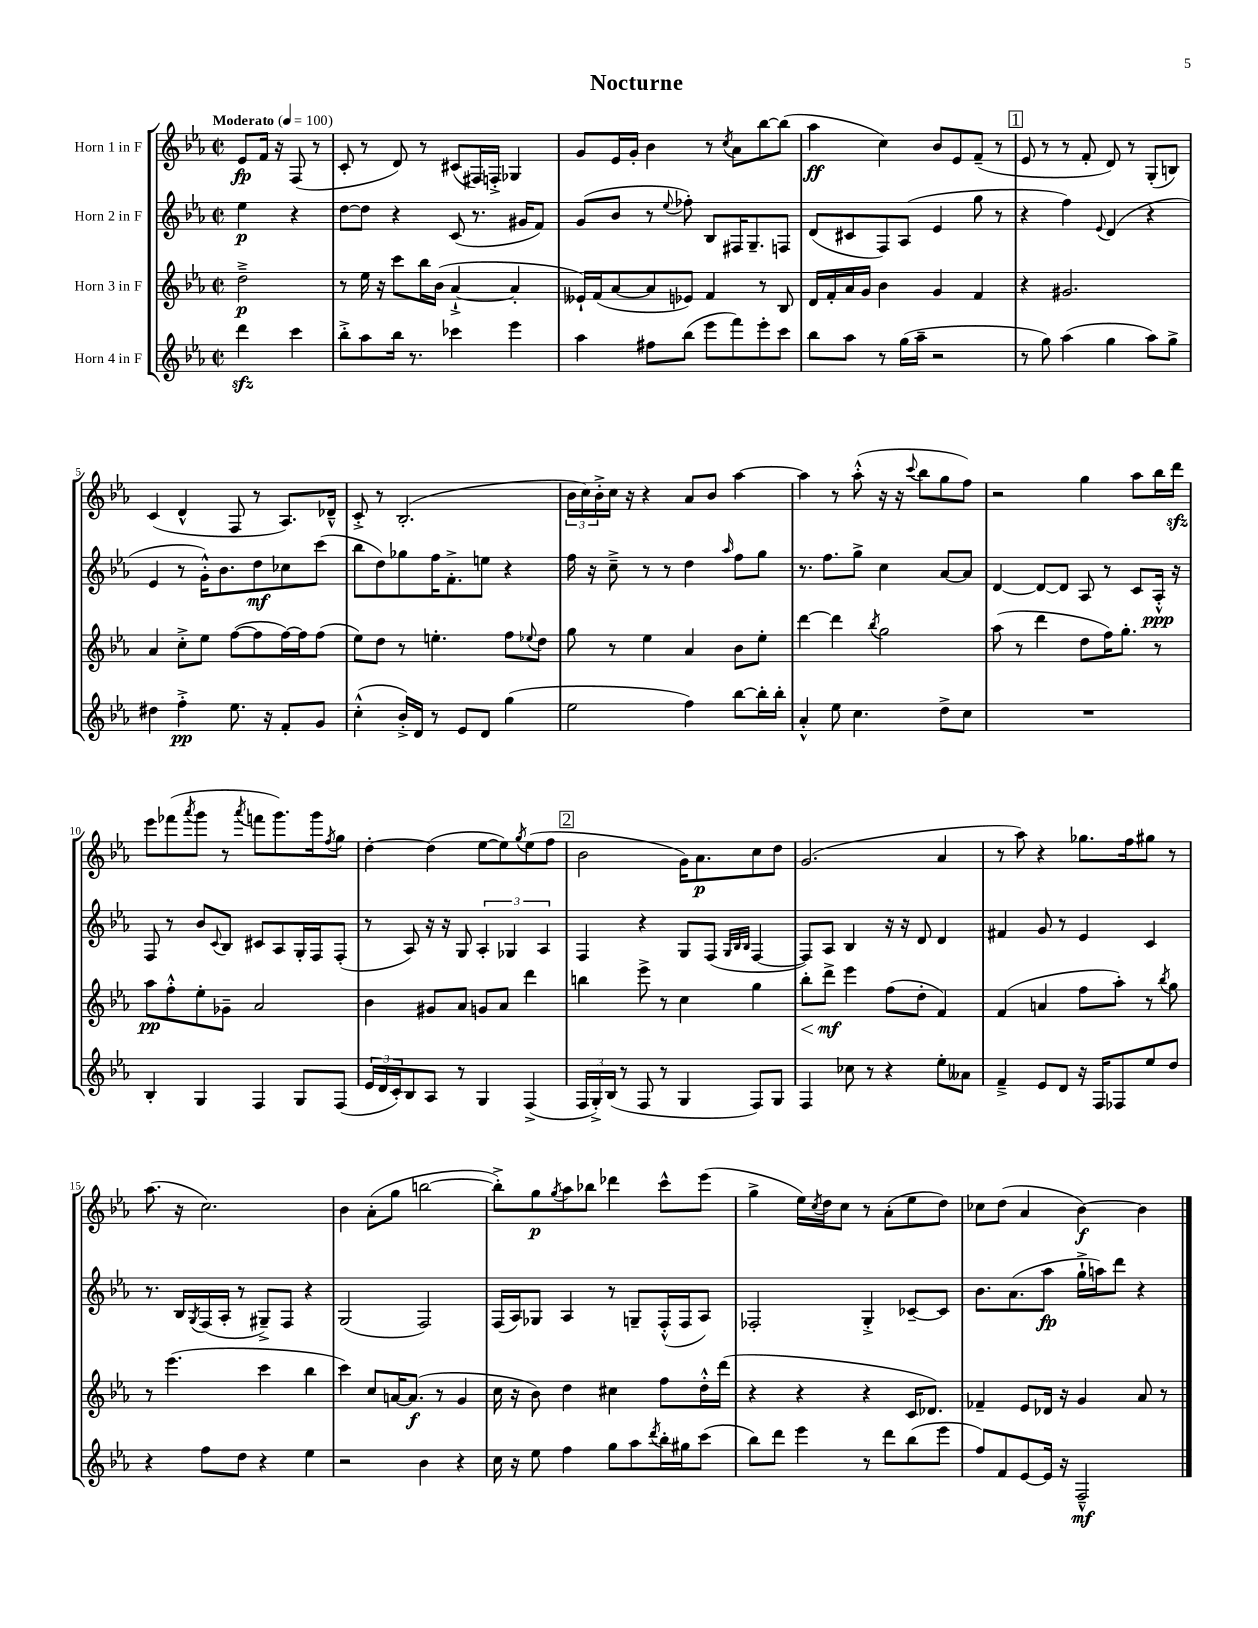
\header { title = "Nocturne" }
<<
\new StaffGroup <<
\new Staff = "s0" \with { instrumentName = "Horn 1 in F" } {
    \clef treble \key ees \major \defaultTimeSignature \time 2/2 \partial 2 \tempo "Moderato" 4 = 100
    ees'8\fp f'16 r16 f8( r8 |
    c'8-. r8 d'8) r8 cis'8( fis16) f16-.-> ges4 |
    g'8 ees'16 g'16-. bes'4 r8 \acciaccatura { c''8 } aes'8 bes''8~ bes''8( |
    aes''4\ff c''4) bes'8 ees'8 f'8--( r8 |
    \mark \markup { \box "1" } ees'8 r8 r8 f'8-. d'8) r8 g8-.( b8) |
    c'4( d'4-^ f8 r8 aes8.) des'16---^ |
    c'8-.-> r8 bes2.-.( |
    \tuplet 3/2 { bes'16 c''16) bes'16-.-> } c''16 r16 r4 aes'8 bes'8 aes''4~ |
    aes''4 r8 aes''8-.-^( r16 r16 \appoggiatura { c'''8 } bes''8 g''8 f''8) |
    r2 g''4 aes''8 bes''16 d'''16\sfz |
    ees'''8 fes'''8( \acciaccatura { aes'''8 } g'''8 r8 \acciaccatura { aes'''8 } f'''8 g'''8.) g'''16 \acciaccatura { f''8 } g''8 |
    d''4~-. d''4( ees''8~ ees''8) \acciaccatura { g''8 } ees''8( f''8 |
    \mark \markup { \box "2" } bes'2 g'16) aes'8.\p c''8 d''8 |
    g'2.( aes'4 |
    r8 aes''8) r4 ges''8. f''16 gis''8 r8 |
    aes''8.( r16 c''2.) |
    bes'4 aes'8-.( g''8 b''2~ |
    b''8-.->) g''8\p \acciaccatura { g''8 } aes''8 bes''8 des'''4 c'''8-^ ees'''8( |
    g''4-> ees''16) \acciaccatura { c''8 } d''16 c''8 r8 aes'8-.( ees''8 d''8) |
    ces''8 d''8( aes'4 bes'4~\f) bes'4 \bar "|." |
}
\new Staff = "s1" \with { instrumentName = "Horn 2 in F" } {
    \clef treble \key ees \major \defaultTimeSignature \time 2/2 \partial 2
    ees''4\p r4 |
    d''8~ d''8 r4 c'8( r8. gis'16 f'8) |
    g'8( bes'8 r8 \appoggiatura { ees''8 } fes''8-.) bes8 fis16 g8.-- f8 |
    d'8( cis'8 f8) aes8( ees'4 g''8 r8 |
    \mark \markup { \box "1" } r4 f''4) \appoggiatura { ees'8 } d'4( r4 |
    ees'4 r8 g'16-.-^) bes'8. d''8\mf ces''8 c'''8( |
    bes''8 d''8) ges''8 f''16 f'8.-.-> e''8 r4 |
    f''16 r16 c''8---> r8 r8 d''4 \grace { aes''16 } f''8 g''8 |
    r8. f''8. g''8-> c''4 aes'8~ aes'8 |
    d'4~ d'8~ d'8 aes8 r8 c'8 aes16-.-^\ppp r16 |
    f8 r8 bes'8 \appoggiatura { c'8 } bes8 cis'8 aes8 g16-. f16 f8-.( |
    r8 aes8) r16 r16 g8 \tuplet 3/2 { aes4-. ges4 aes4 } |
    \mark \markup { \box "2" } f4 r4 g8 f8( \grace { g32 bes32 bes32 } f4~ |
    f8) aes8 bes4 r16 r16 d'8 d'4 |
    fis'4 g'8 r8 ees'4 c'4 |
    r8. bes16 \acciaccatura { g8 } f16( aes16-. r8 gis8--->) f8 r4 |
    g2( f2) |
    f16( aes16) ges8 aes4 r8 g8-- f16-.-^( f16 aes8) |
    fes2-. g4-.-> ces'8~-- ces'8 |
    bes'8. aes'8.( aes''8\fp g''16-!-> a''16) d'''8 r4 \bar "|." |
}
\new Staff = "s2" \with { instrumentName = "Horn 3 in F" } {
    \clef treble \key ees \major \defaultTimeSignature \time 2/2 \partial 2
    d''2--->\p |
    r8 ees''16 r16 c'''8 bes''16 bes'16( aes'4~-!-> aes'4-. |
    eeses'16-!) f'16( aes'8~ aes'8 ees'8) f'4 r8 bes8 |
    d'16 f'16-. aes'16 g'16 bes'4 g'4 f'4 |
    \mark \markup { \box "1" } r4 gis'2. |
    aes'4 c''8-.-> ees''8 f''8~( f''8 f''16~) f''16 f''8( |
    ees''8) d''8 r8 e''4.-. f''8 \appoggiatura { ees''8 } d''8 |
    g''8 r8 ees''4 aes'4 bes'8 ees''8-. |
    d'''4~ d'''4 \acciaccatura { bes''8 } g''2 |
    aes''8( r8 d'''4 d''8 f''16) g''8.-. r8 |
    aes''8\pp f''8-.-^ ees''8-. ges'8-- aes'2 |
    bes'4 gis'8 aes'8 g'8 aes'8 d'''4 |
    \mark \markup { \box "2" } b''4 ees'''8-> r8 c''4 g''4 |
    bes''8-.\< d'''8->\mf\! ees'''4 f''8( d''8-. f'4) |
    f'4( a'4 f''8 aes''8-.) r8 \acciaccatura { bes''8 } g''8 |
    r8 ees'''4.( c'''4 bes''4 |
    c'''4) c''8 a'16~ a'8.\f( r8 g'4 |
    c''16 r16 bes'8) d''4 cis''4 f''8 d''16-.-^ d'''16( |
    r4 r4 r4 c'16 des'8.) |
    fes'4-- ees'8 des'16 r16 g'4 aes'8 r8 \bar "|." |
}
\new Staff = "s3" \with { instrumentName = "Horn 4 in F" } {
    \clef treble \key ees \major \defaultTimeSignature \time 2/2 \partial 2
    d'''4\sfz c'''4 |
    bes''8-.-> aes''8 bes''16 r8. ces'''4 ees'''4 |
    aes''4 fis''8 bes''8( ees'''8 f'''8) ees'''8-. c'''8 |
    bes''8 aes''8 r8 g''16( aes''16-- r2 |
    \mark \markup { \box "1" } r8 g''8) aes''4( g''4 aes''8) g''8-> |
    dis''4 f''4-.->\pp ees''8. r16 f'8-. g'8 |
    c''4-.-^( bes'16-.->) d'16 r8 ees'8 d'8 g''4( |
    ees''2 f''4) bes''8~ bes''16-. bes''16-. |
    aes'4-.-^ ees''8 c''4. d''8-> c''8 |
    R1 |
    bes4-. g4 f4 g8 f8( |
    \tuplet 3/2 { ees'16 d'16 c'16-.) } bes8 aes8 r8 g4 f4->( |
    \mark \markup { \box "2" } \tuplet 3/2 { f16 g16-.->) bes16( } r8 f8 r8 g4 f8) g8 |
    f4 ces''8 r8 r4 ees''8-. aeses'8 |
    f'4---> ees'8 d'8 r16 f16 fes8 ees''8 d''8 |
    r4 f''8 d''8 r4 ees''4 |
    r2 bes'4 r4 |
    c''16 r16 ees''8 f''4 g''8 aes''8 \acciaccatura { d'''8 } bes''16-. gis''16 c'''8( |
    bes''8) d'''8 ees'''4 r8 d'''8 bes''8( ees'''8 |
    f''8) f'8 ees'8~ ees'16 r16 f2---^\mf \bar "|." |
}
>>
>>
